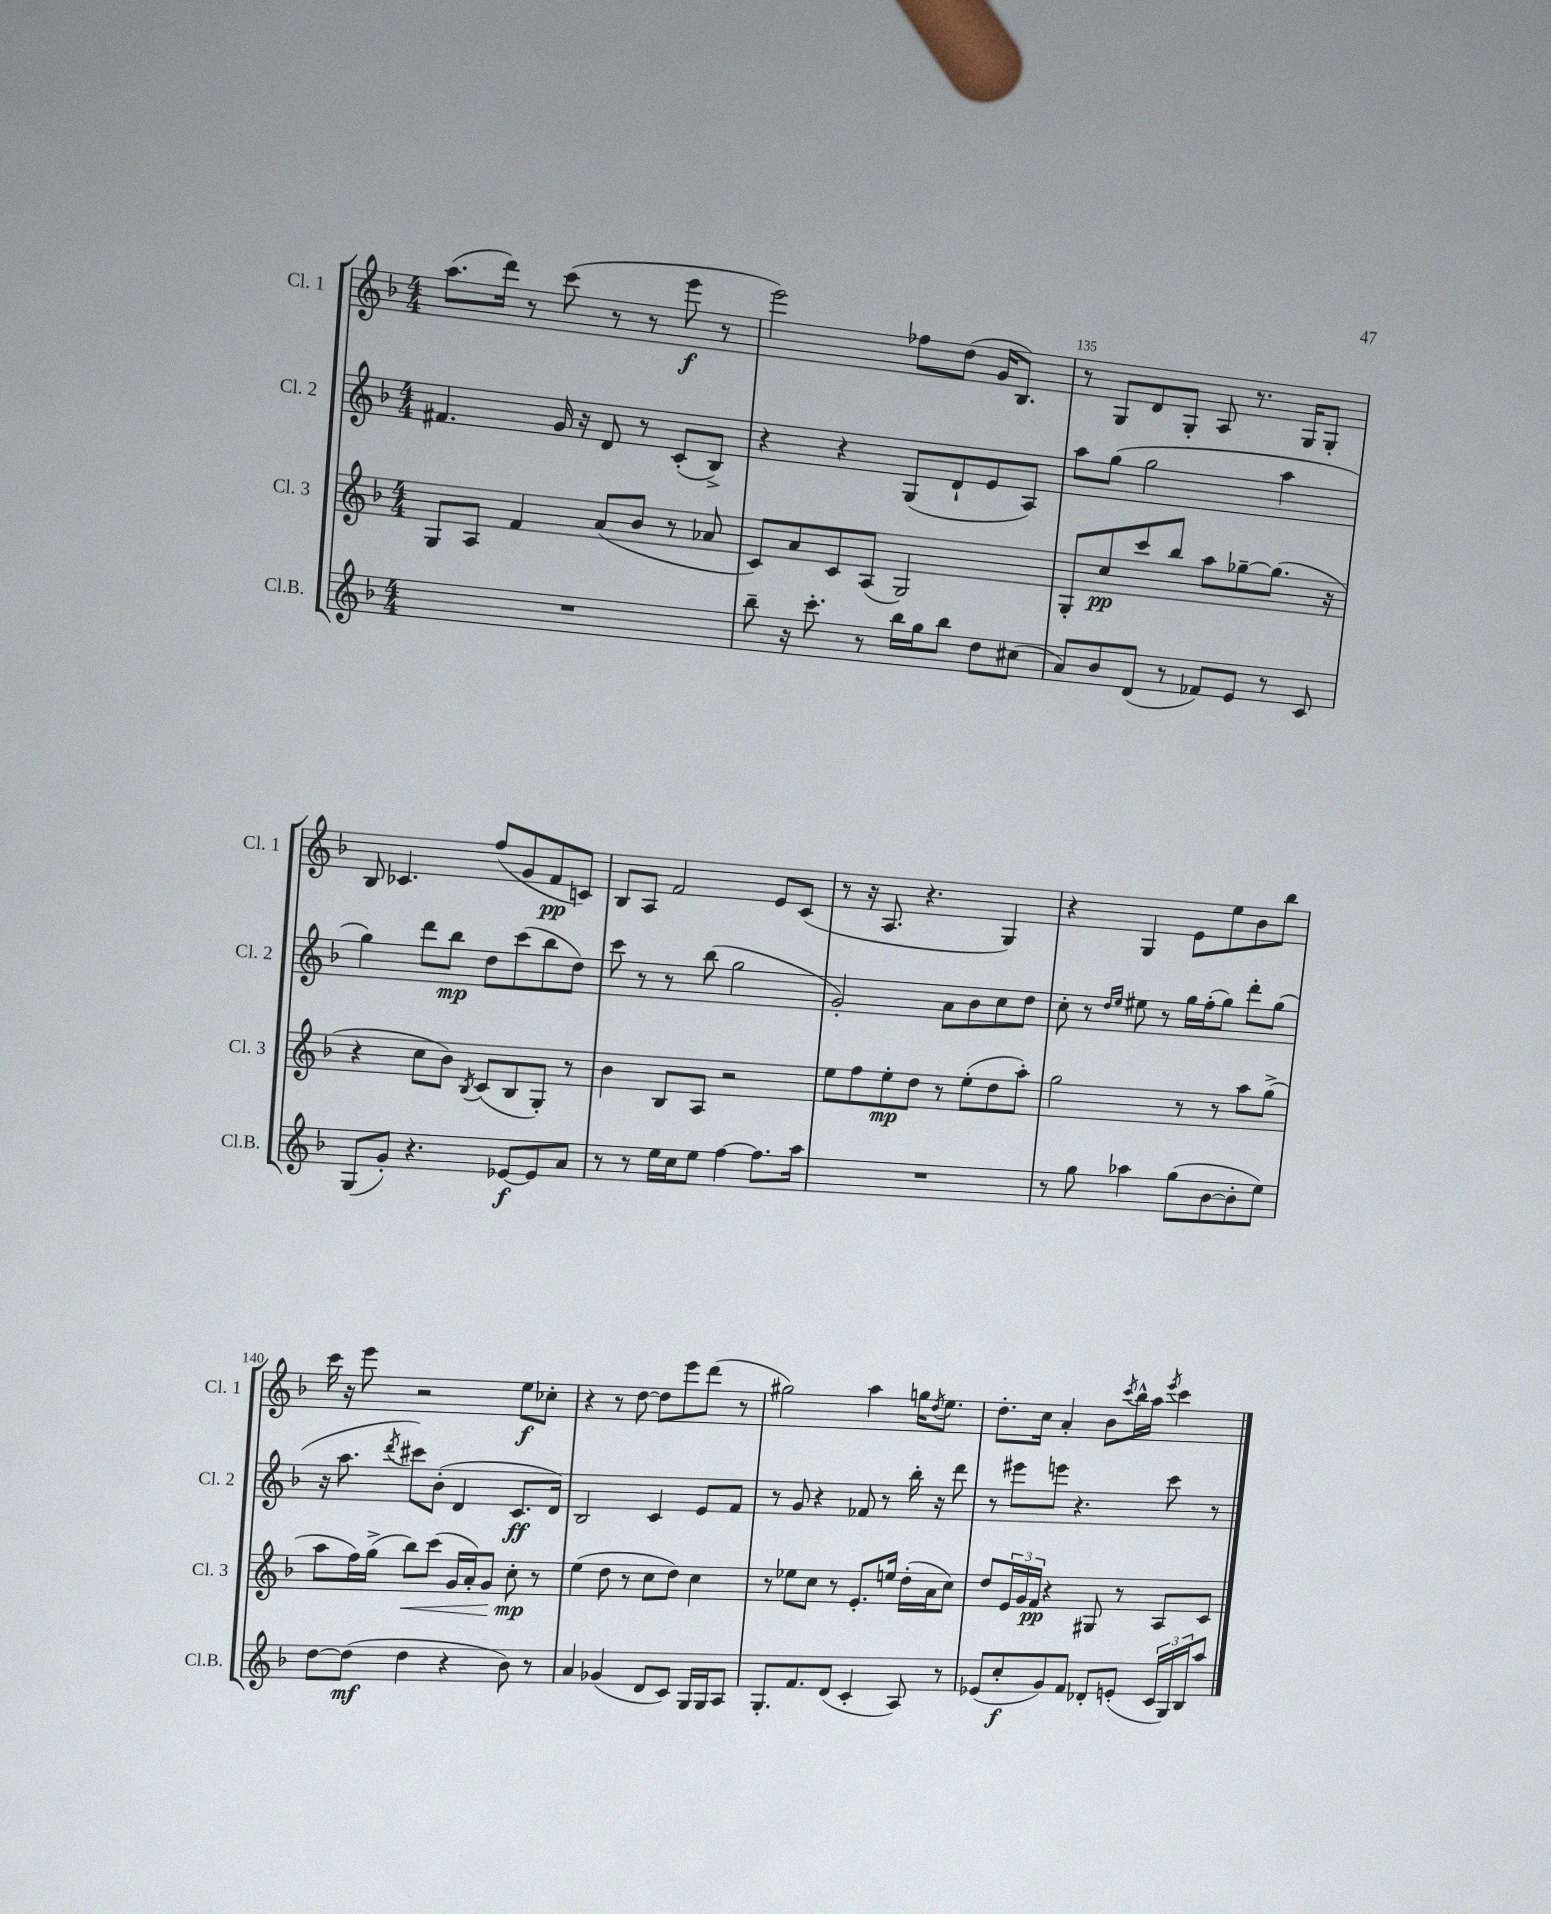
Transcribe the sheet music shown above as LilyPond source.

<<
\new StaffGroup <<
\new Staff = "s0" \with { instrumentName = "Cl. 1" shortInstrumentName = "Cl. 1" } {
    \clef treble \key f \major \numericTimeSignature \time 4/4
    a''8.( d'''16) r8 c'''8( r8 r8 e'''8\f r8 |
    e'''2) fes''8 d''8( g'16 bes8.) |
    r8 g8 d'8 g8-. a8 r8. g16 g8-. |
    bes8 ces'4. f''8( g'8 f'8\pp c'8) |
    bes8 a8 f'2 e'8 c'8( |
    r8 r16 a8. r4. g4) |
    r4 g4 e'8 e''8 bes'8 bes''8 |
    c'''16 r16 e'''8 r2 e''8\f ces''8-. |
    r4 r8 d''8~ d''8 e'''8 d'''8( r8 |
    gis''2) a''4 g''16 \acciaccatura { d''8 } e''8. |
    d''8.-. c''16 a'4-. bes'8 \acciaccatura { c'''8 } bes''16-^ a''16 \acciaccatura { e'''8 } c'''4 \bar "|." |
}
\new Staff = "s1" \with { instrumentName = "Cl. 2" shortInstrumentName = "Cl. 2" } {
    \clef treble \key f \major \numericTimeSignature \time 4/4
    fis'4. g'16 r16 d'8 r8 c'8-.( bes8->) |
    r4 r4 g8( d'8-! e'8 a8) |
    a''8 g''8( g''2 a''4 |
    g''4) d'''8 bes''8\mp d''8 c'''8( bes''8 d''8) |
    c'''8 r8 r8 bes''8( g''2 |
    g'2-.) a'8 bes'8 c''8 d''8 |
    c''8-. r8 \grace { d''16 e''16 } eis''8 r8 g''16 f''16-.( g''8) d'''8-. g''8( |
    r16 a''8. \acciaccatura { d'''8 } cis'''8) bes'8-.( d'4 c'8.\ff d'16) |
    bes2 c'4 e'8 f'8 |
    r8 g'8 r4 fes'8 r8 bes''16-. r16 d'''8 |
    r8 eis'''8 e'''8 r4. c'''8 r8 \bar "|." |
}
\new Staff = "s2" \with { instrumentName = "Cl. 3" shortInstrumentName = "Cl. 3" } {
    \clef treble \key f \major \numericTimeSignature \time 4/4
    g8 a8 f'4 a'8( bes'8 r8 aes'8 |
    c'8) a'8 c'8 a8( g2) |
    g8-. c''8\pp c'''8 bes''8 a''8 ges''8~-- ges''8.( r16 |
    r4 c''8 bes'8) \acciaccatura { bes8 } c'8( bes8 g8-.) r8 |
    bes'4 bes8 a8 r2 |
    e''8 f''8 e''8-.\mp d''8 r8 e''8-.( d''8 a''8-.) |
    g''2 r8 r8 a''8 g''8->( |
    a''8 f''16) g''16->( bes''8\<) c'''8( g'16 a'16-.) g'8 c''8-.\mp\! r8 |
    e''4( d''8 r8 c''8 d''8) c''4 |
    r8 ees''8 c''8 r8 e'8.-. e''16 d''16-.( a'16 c''8) |
    d''8 \tuplet 3/2 { e'16 g'16 f'16\pp } r4 gis8 r8 a8 c'8 \bar "|." |
}
\new Staff = "s3" \with { instrumentName = "Cl.B." shortInstrumentName = "Cl.B." } {
    \clef treble \key f \major \numericTimeSignature \time 4/4
    R1 |
    bes''8-- r16 c'''8.-. r8 bes''16 g''16 bes''8 d''8 cis''8( |
    a'8) bes'8 d'8( r8 fes'8) e'8 r8 c'8 |
    g8( g'8-.) r4. ees'8~\f ees'8 a'8 |
    r8 r8 e''16 c''16 e''8 f''4~ f''8. a''16 |
    R1 |
    r8 g''8 aes''4 g''8( bes'8~ bes'8-. e''8) |
    d''8~ d''8\mf( d''4 r4 bes'8) r8 |
    a'4 ges'4( d'8 c'8) g16 g16 a8 |
    g8.-. f'8. d'8( c'4-. a8) r8 |
    ees'8( c''8-.\f g'8) f'8 des'8-. e'8-.( \tuplet 3/2 { c'16 g16) bes16 } a''8 \bar "|." |
}
>>
>>
\layout { \context { \Score currentBarNumber = #133 \override BarNumber.break-visibility = ##(#f #t #t) barNumberVisibility = #(every-nth-bar-number-visible 5) } }
